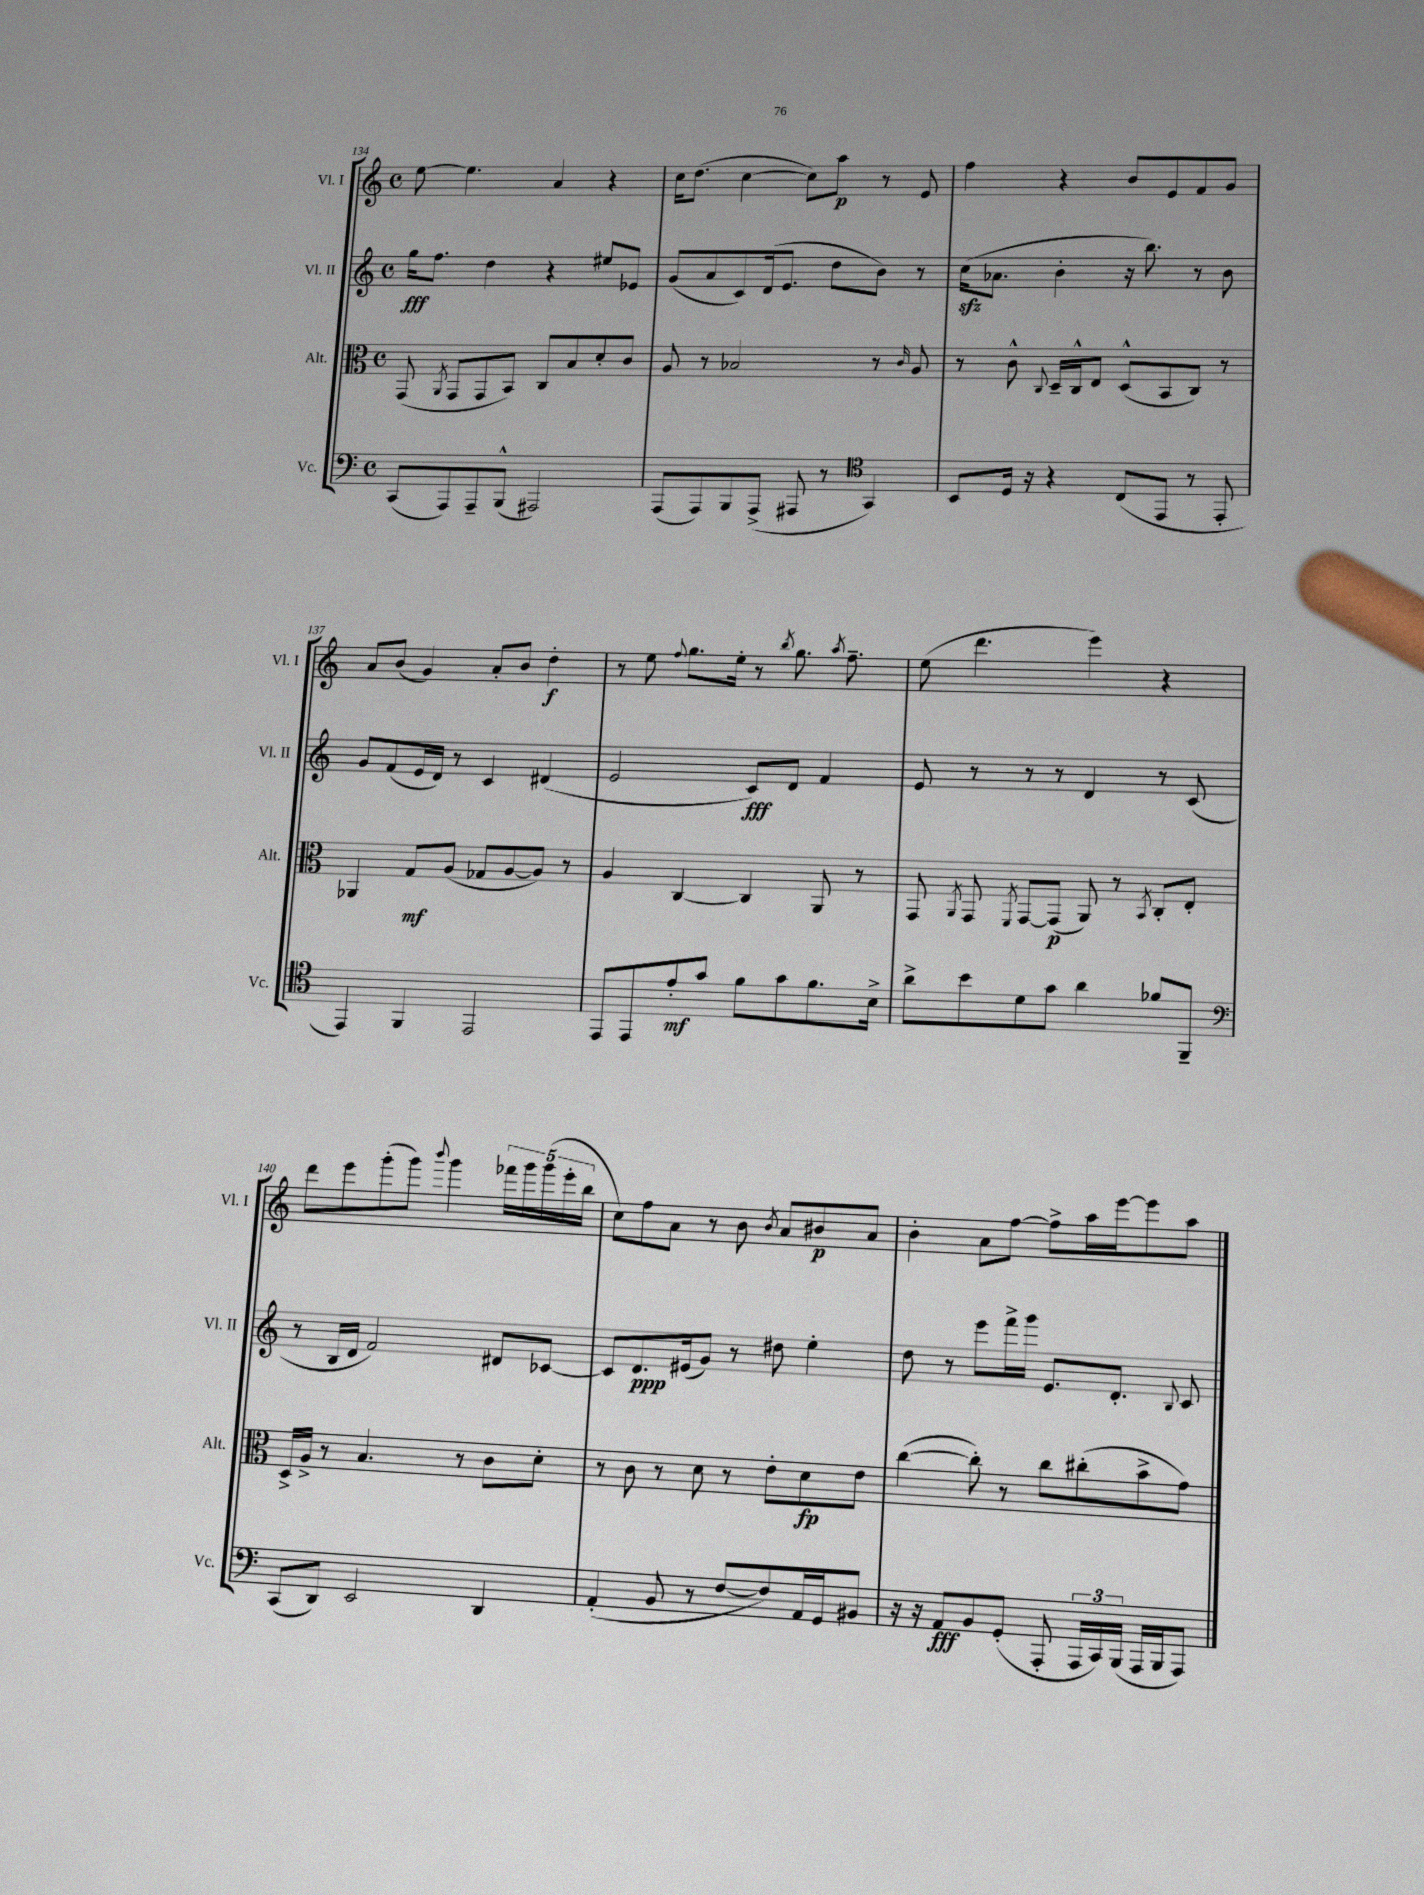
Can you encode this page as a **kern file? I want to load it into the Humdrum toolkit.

**kern	**kern	**kern	**kern
*staff4	*staff3	*staff2	*staff1
*clefF4	*clefC3	*clefG2	*clefG2
*k[]	*k[]	*k[]	*k[]
*M4/4	*M4/4	*M4/4	*M4/4
*met(c)	*met(c)	*met(c)	*met(c)
(8CC	(8GG	16gg	[8ee
.	.	8.ff	.
.	8qAA	.	.
8AAA)	8GG	.	4.ee]
8AAA~	8GG	4dd	.
(8BBB^^	8BB)	.	.
2AAA#)	8C	4r	4a
.	8B	.	.
.	8d'	8ee#	4r
.	8c	8e-	.
=	=	=	=
(8AAA	8A	(8g	16cc
.	.	.	(8.dd
8AAA)	8r	8a	.
8BBB	2B-	8c)	[4cc
(8AAA^	.	(16d	.
.	.	8.e	.
8AAA#	.	.	8cc])
8r	.	8dd	8aa
*clefC4	*	*	*
4GG)	8r	8b)	8r
.	16qqc	.	.
.	8A	8r	8e
=	=	=	=
8BB	8r	(16cc	4ff
.	.	8.a-	.
16D	8c^^	.	.
16r	.	.	.
.	8qqC	.	.
4r	16D~	4b'	4r
.	16C^^	.	.
.	8E	.	.
(8C	(8D^^	16r	8b
.	.	8.bb)	.
8EE	8BB	.	8e
8r	8C)	8r	8f
8EE'	8r	8b	8g
=	=	=	=
4EE)	4AA-	8g	8a
.	.	(8f	(8b
4FF	8G	16e	4g)
.	.	16d)	.
.	(8A	8r	.
2EE	8G-	4c	8a'
.	[8A	.	8b
.	8A])	(4d#	4dd'
.	8r	.	.
=	=	=	=
8EE	4A	2e	8r
8EE	.	.	8ee
.	.	.	8qqff
8e'	[4C	.	8.gg
8g	.	.	.
.	.	.	16ee'
8f	4C]	8c)	8r
.	.	.	8qbb
8g	.	8d	8.gg
8.f	8AA	4f	.
.	.	.	8qaa
.	.	.	8.ff~
.	8r	.	.
16B^	.	.	.
=	=	=	=
8a^	8GG	8e	(8ee
.	8qAA	.	.
8b	8GG	8r	4.ddd
.	8qFF	.	.
8d	[8GG	8r	.
8g	(8GG]	8r	.
4a	8AA)	4d	4eee)
.	8r	.	.
.	8qBB	.	.
8f-	8C'	8r	4r
8FF~	8E'	(8c	.
=	=	=	=
*clefF4	*	*	*
(8CC	16D^	8r	8ddd
.	16A^	.	.
8DD)	8r	16B	8eee
.	.	16d	.
2EE	4.B	2f)	(8ggg'
.	.	.	8ggg)
.	.	.	8qqbbb
.	.	.	4ggg
.	8r	.	.
4DD	8c	8d#	20fff-
.	.	.	20ggg
.	.	.	(20ggg
.	8d'	[8c-	.
.	.	.	20eee'
.	.	.	20bb
=	=	=	=
(4AA'	8r	8c-]	8cc)
.	8c	8.d	8ff
8BB	8r	.	8a
.	.	(16e#	.
8r	8d	8g)	8r
[8F	8r	8r	8b
.	.	.	8qb
8F])	8e'	8dd#	8a
16AA	8d	4ee'	8b#
16GG	.	.	.
8BB#	8e	.	8a
=	=	=	=
16r	([4cc	8dd	4b'
16r	.	.	.
8AA	.	8r	.
8BB	8cc'])	8eee	8a
(8GG'	8r	16fff^	[8ff
.	.	16ggg	.
8AAA'	8cc	8.e	8ff^]
24AAA	(8cc#'	.	16aa
24CC)	.	.	.
.	.	8.d'	[16eee
(24BBB	.	.	.
16AAA	8b^	.	8eee]
16BBB	.	.	.
.	.	8qqB	.
8AAA)	8g)	8c	8aa
==	==	==	==
*-	*-	*-	*-
